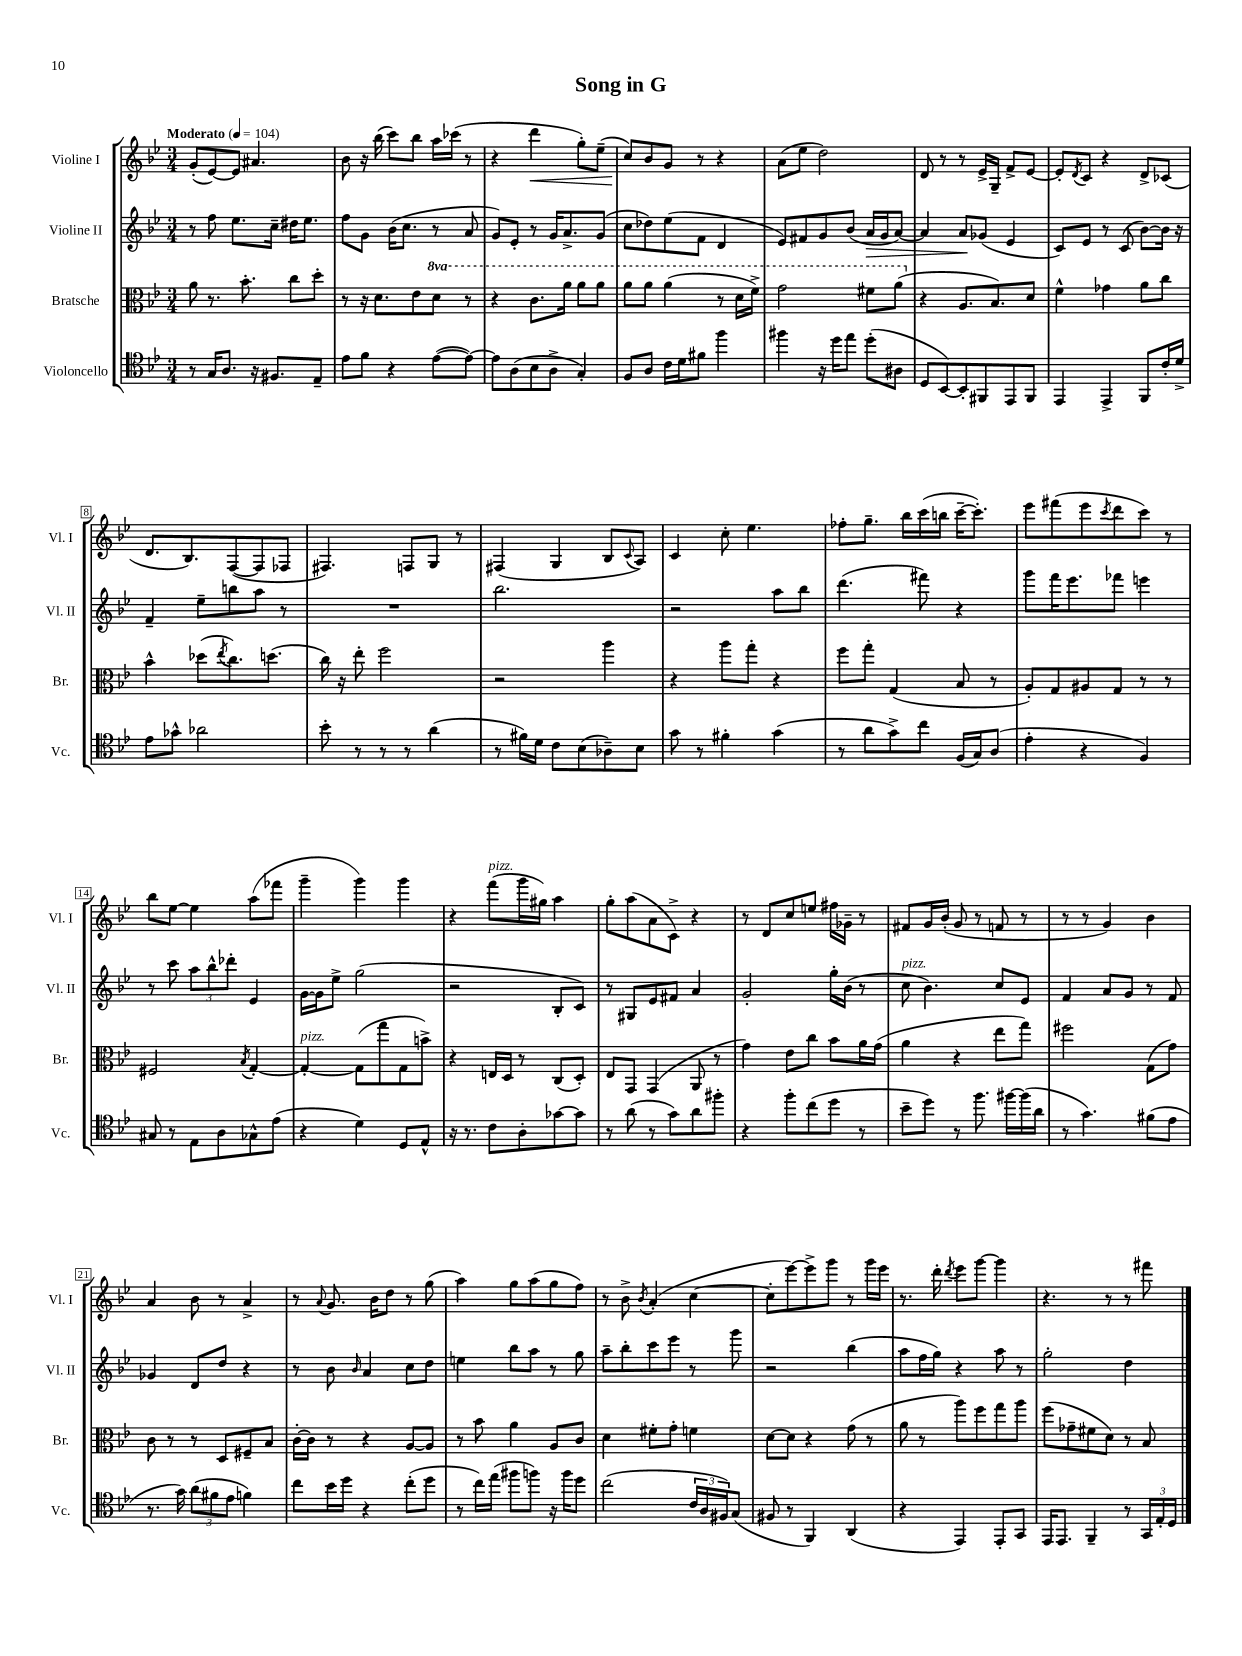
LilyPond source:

\header { title = "Song in G" }
<<
\new StaffGroup <<
\new Staff = "s0" \with { instrumentName = "Violine I" shortInstrumentName = "Vl. I" } {
    \clef treble \key bes \major \numericTimeSignature \time 3/4 \tempo "Moderato" 4 = 104
    g'8-.( ees'8~) ees'8 ais'4. |
    bes'8 r16 bes''16( c'''8) bes''8 a''16 ces'''16( r8 |
    r4 d'''4\< g''8-.) ees''8--( |
    c''8\!) bes'8 g'8 r8 r4 |
    a'8( ees''8 d''2) |
    d'8 r8 r8 ees'16-> g16-- f'8-> ees'8~ |
    ees'8-. \acciaccatura { d'8 } c'8 r4 d'8-> ces'8( |
    d'8. bes8.) f8~( f8 fes8 |
    fis4.) f8 g8 r8 |
    fis4( g4 bes8 \appoggiatura { c'8 } a8) |
    c'4 c''8-. ees''4. |
    fes''8-. g''8.-- bes''16 c'''16( b''16 c'''16~-- c'''8.-.) |
    ees'''8 fis'''8( ees'''8 \acciaccatura { c'''8 } d'''8 c'''8) r8 |
    bes''8 ees''8~ ees''4 a''8( fes'''8 |
    g'''4-- g'''4) g'''4 |
    r4 f'''8^\markup { \italic "pizz." }( g'''16 gis''16) a''4 |
    g''8-. a''8( a'8 c'8->) r4 |
    r8 d'8 c''8 e''8 fis''16 ges'16-- r8 |
    fis'8 g'16 bes'16-.( g'8 r8 f'8 r8 |
    r8 r8 g'4) bes'4 |
    a'4 bes'8 r8 a'4-> |
    r8 \appoggiatura { a'8 } g'8. bes'16 d''8 r8 g''8( |
    a''4) g''8 a''8( g''8 f''8) |
    r8 bes'8-> \acciaccatura { bes'8 } a'4-.( c''4~ |
    c''8-. ees'''8~) ees'''8-> g'''8 r8 g'''16 ees'''16 |
    r8. d'''16-. \acciaccatura { d'''8 } ees'''8 g'''8~ g'''4 |
    r4. r8 r8 fis'''8 \bar "|." |
}
\new Staff = "s1" \with { instrumentName = "Violine II" shortInstrumentName = "Vl. II" } {
    \clef treble \key bes \major \numericTimeSignature \time 3/4
    r8 f''8 ees''8. c''16-- dis''16 ees''8. |
    f''8 g'8 bes'16( c''8. r8 a'8 |
    g'8) ees'8-. r8 g'16 a'8.-> g'8( |
    c''8 des''8) ees''8( f'8 d'4 |
    ees'8) fis'8 g'8 bes'8( a'16\> g'16 a'8~) |
    a'4 a'8\! ges'8( ees'4 |
    c'8) ees'8 r8 c'8( bes'8~) bes'16 r16 |
    f'4-- ees''8-- b''8 a''8 r8 |
    R2. |
    bes''2. |
    r2 a''8 bes''8 |
    d'''4.( fis'''8) r4 |
    g'''8 f'''16 ees'''8. fes'''8 e'''4 |
    r8 c'''8 \tuplet 3/2 { a''8 bes''8-^ des'''8-. } ees'4 |
    g'16~ g'16 ees''8-> g''2( |
    r2 bes8-. c'8) |
    r8 gis8 ees'8 fis'8 a'4 |
    g'2-. g''16-. bes'16( r8 |
    c''8^\markup { \italic "pizz." } bes'4.) c''8 ees'8 |
    f'4 a'8 g'8 r8 f'8 |
    ges'4 d'8 d''8 r4 |
    r8 bes'8 \grace { bes'16 } a'4 c''8 d''8 |
    e''4 bes''8 a''8 r8 g''8 |
    a''8-- bes''8-. c'''8 ees'''8 r8 g'''8 |
    r2 bes''4( |
    a''8 f''16 g''16) r4 a''8 r8 |
    g''2-. d''4 \bar "|." |
}
\new Staff = "s2" \with { instrumentName = "Bratsche" shortInstrumentName = "Br." } {
    \clef alto \key bes \major \numericTimeSignature \time 3/4 \set Staff.ottavationMarkups = #ottavation-simple-ordinals
    a'8 r8. bes'8.-. c''8 d''8-. |
    r8 r16 d'8. ees'8 \ottava #1 d''8 r8 |
    r4 c''8. a''16 a''8 a''8 |
    a''8 a''8 a''4( r8 d''16 f''16->) |
    g''2 fis''8 a''8( \ottava #0 |
    r4 a8. bes8.) d'8 |
    f'4-^ ges'4 a'8 c''8 |
    bes'4-^ des''8( \acciaccatura { ees''8 } c''8.) d''8.( |
    c''16) r16 ees''8-. f''2 |
    r2 a''4 |
    r4 a''8 g''8-. r4 |
    f''8 g''8-. g4( bes8 r8 |
    a8-.) g8 ais8 g8 r8 r8 |
    fis2 \acciaccatura { bes8 } g4~-. |
    g4~-.^\markup { \italic "pizz." } g8( g''8 g8 b'8->) |
    r4 e16 d16 r8 c8( d8-.) |
    ees8 g,8 g,4( a,8 r8 |
    g'4) ees'8 c''8 bes'8 a'16 g'16( |
    a'4 r4 ees''8 g''8) |
    fis''2 g8( g'8) |
    c'8 r8 r8 d8 fis8-- bes8 |
    c'16~-. c'16 r8 r4 a8~ a8 |
    r8 bes'8 a'4 a8 c'8 |
    d'4 fis'8-. g'8-. f'4 |
    d'8~ d'8 r4 g'8( r8 |
    a'8 r8 a''8) f''8 g''8 a''8 |
    f''8( ges'8-- fis'8 d'8) r8 bes8 \bar "|." |
}
\new Staff = "s3" \with { instrumentName = "Violoncello" shortInstrumentName = "Vc." } {
    \clef tenor \key bes \major \numericTimeSignature \time 3/4
    r8 g16 a8. r16 fis8. ees8-- |
    ees'8 f'8 r4 ees'8~( ees'8~) |
    ees'8 a8( bes8 a8-> g4-.) |
    f8 a8 c'16 d'16 fis'8 f''4 |
    fis''4 r16 d''16 ees''8 d''8-.( ais8 |
    d8 bes,8~) bes,8-. fis,8 ees,8 fis,8 |
    ees,4 ees,4-> f,8 c'16-. d'16-> |
    ees'8 ges'8-^ aes'2 |
    bes'8-. r8 r8 r8 a'4( |
    r8 fis'16) d'16 c'8 bes8( aes8--) bes8 |
    g'8 r8 fis'4-. g'4( |
    r8 a'8 g'8->) c''8 f16( g16) a8( |
    ees'4-. r4 f4) |
    gis8 r8 ees8 a8 ges8-^ ees'8( |
    r4 d'4) d8 ees8-^ |
    r16 r8. c'8 a8-. ges'8~ ges'8 |
    r8 a'8( r8 g'8) a'8 fis''8-. |
    r4 f''8-. c''8( d''8 r8 |
    bes'8-- d''8) r8 f''8. fis''16~ fis''16( a'16 |
    r8 g'4.) fis'8( ees'8 |
    r8. g'16) \tuplet 3/2 { a'8( fis'8 ees'8 } f'4) |
    c''8 bes'16 d''16 r4 c''8-.( d''8 |
    r8 c''16) ees''16( fis''8 f''8) r16 f''16 d''8 |
    c''2( \tuplet 3/2 { c'16 a16 fis16) } g8( |
    fis8 r8 f,4) a,4( |
    r4 ees,4) ees,8-. g,8 |
    ees,16 ees,8. f,4-- r8 \tuplet 3/2 { g,16 ees16-. d16 } \bar "|." |
}
>>
>>
\layout { \context { \Score \override BarNumber.stencil = #(make-stencil-boxer 0.1 0.3 ly:text-interface::print) } }
